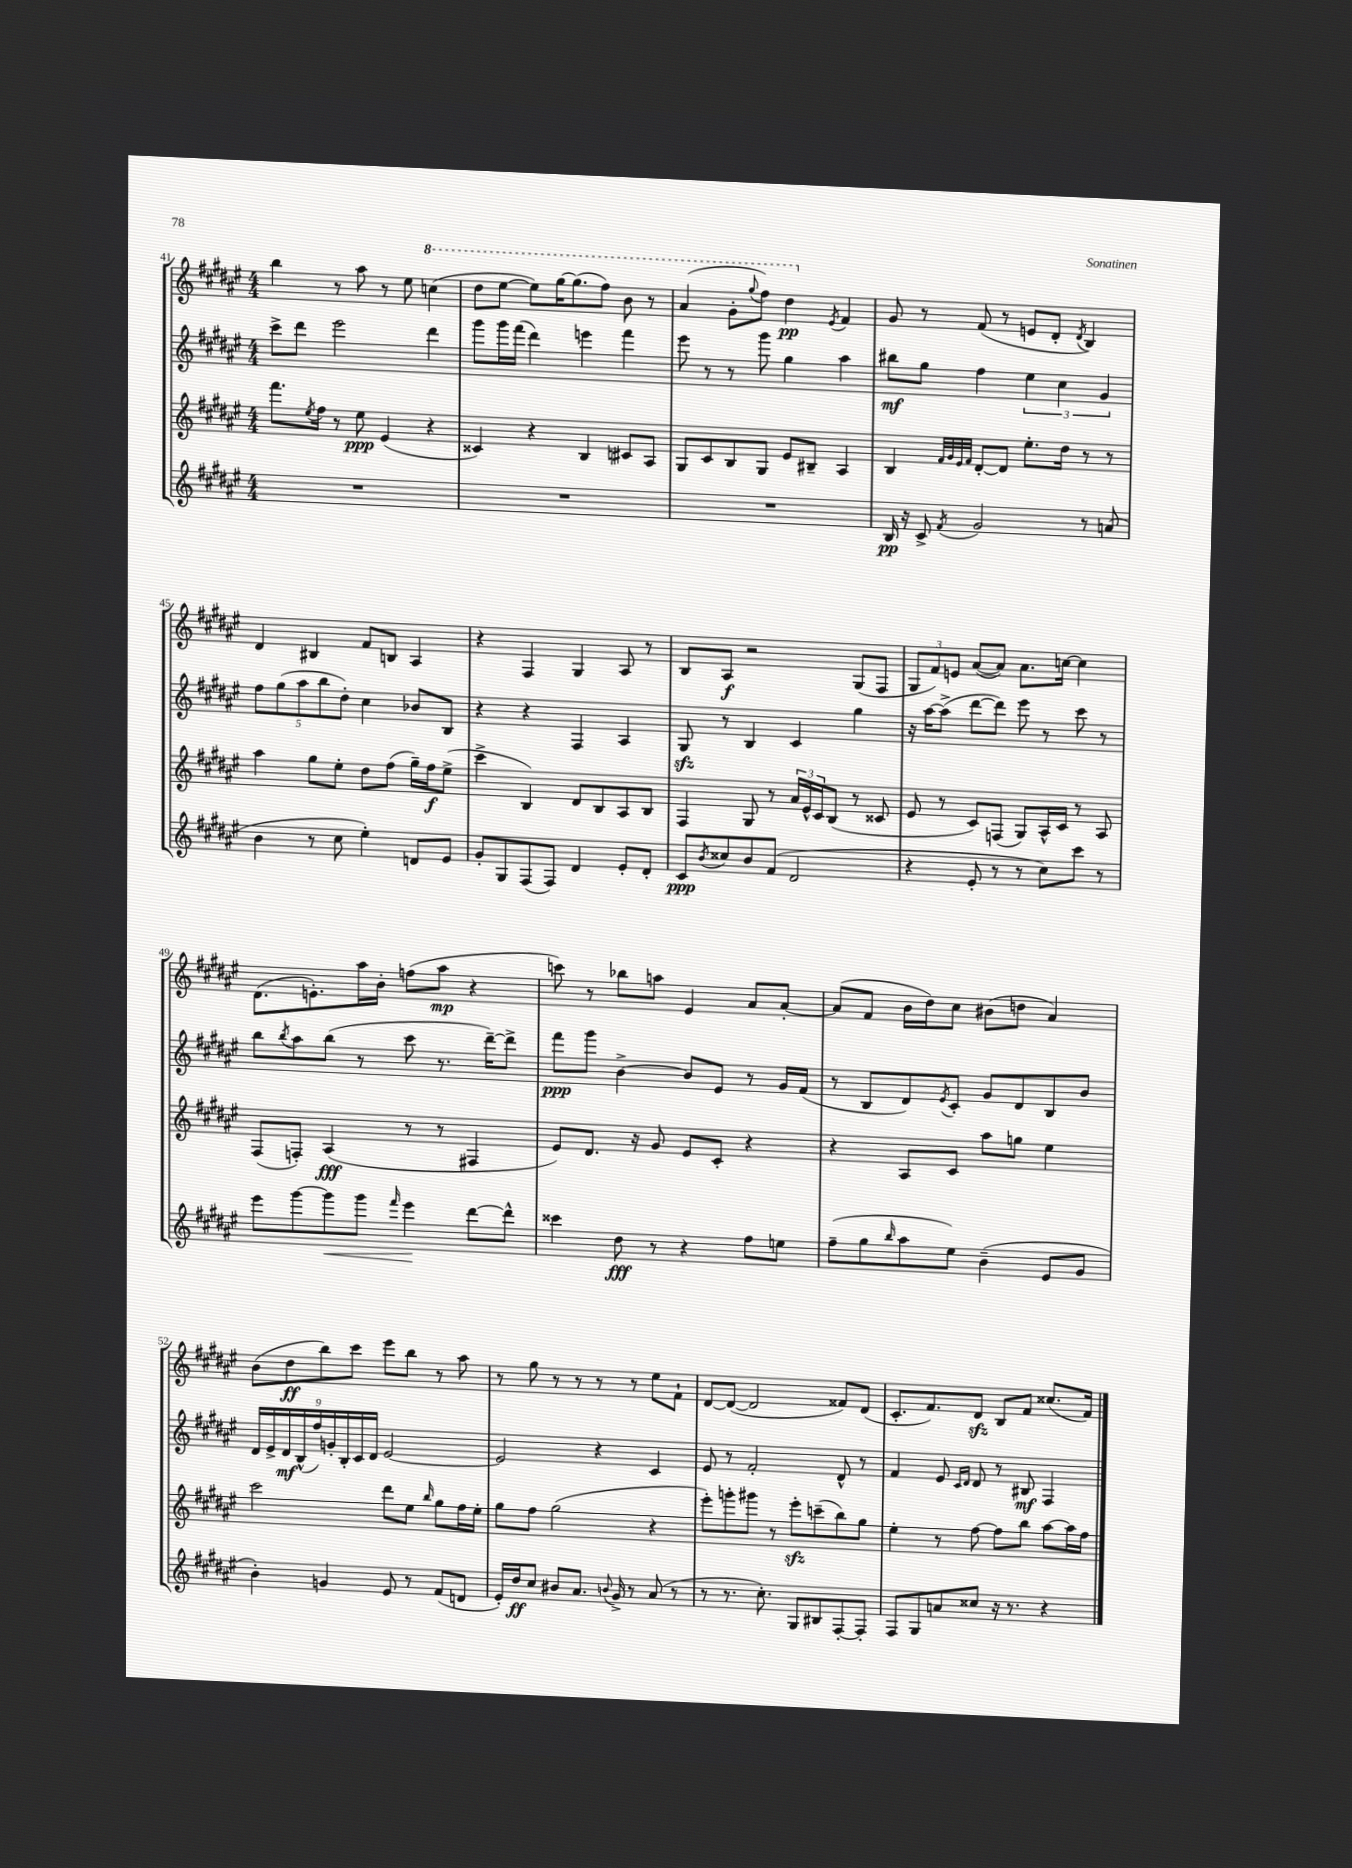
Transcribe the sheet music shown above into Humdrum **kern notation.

**kern	**dynam	**kern	**dynam	**kern	**dynam	**kern	**dynam
*part4	*part4	*part3	*part3	*part2	*part2	*part1	*part1
*staff4	*staff4	*staff3	*staff3	*staff2	*staff2	*staff1	*staff1
*clefG2	*	*clefG2	*	*clefG2	*	*clefG2	*
*k[f#c#g#d#a#e#]	*	*k[f#c#g#d#a#e#]	*	*k[f#c#g#d#a#e#]	*	*k[f#c#g#d#a#e#]	*
*M4/4	*	*M4/4	*	*M4/4	*	*M4/4	*
=41	=41	=41	=41	=41	=41	=41	=41
1r	.	8.fff#\L	.	8ccc#^\L	.	4bb\	.
.	.	.	.	8ddd#\J	.	.	.
.	.	8qee#/	.	.	.	.	.
.	.	16ff#\Jk	.	.	.	.	.
.	.	8r	.	2eee#\	.	8r	.
.	.	8ee#\	ppp	.	.	8aa#\	.
.	.	(4e#/	.	.	.	8r	.
.	.	.	.	.	.	8ee#\	.
*	*	*	*	*	*	*8va	*
.	.	4r	.	4ddd#\	.	(4cccn\	.
=42	=42	=42	=42	=42	=42	=42	=42
1r	.	4c##X/)	.	8ggg#\L	.	8ddd#\L	.
.	.	.	.	16ggg#\L	.	[8eee#\J	.
.	.	.	.	(16fff#\JJ	.	.	.
.	.	4r	.	4ddd#\)	.	8eee#\L])	.
.	.	.	.	.	.	[16ggg#\K	.
.	.	.	.	.	.	(8.ggg#\]	.
.	.	4B/	.	4eeen\	.	.	.
.	.	.	.	.	.	8fff#\J)	.
.	.	8c#X/L	.	4fff#\	.	8bb\	.
.	.	8A#/J	.	.	.	8r	.
=43	=43	=43	=43	=43	=43	=43	=43
1r	.	8G#/L	.	8eee#\	.	(4aa#/	.
.	.	8c#/	.	8r	.	.	.
.	.	8B/	.	8r	.	8gg#'\L	.
.	.	.	.	.	.	8qqggg#/	.
.	.	8G#/J	.	8ggg#\	.	8fff#\J)	.
.	.	8e#/L	.	4gg#\	.	4ddd#\	pp
.	.	8B#X~/J	.	.	.	.	.
*	*	*	*	*	*	*X8va	*
.	.	.	.	.	.	8qe#/	.
.	.	4A#/	.	4aa#\	.	4f#/	.
=44	=44	=44	=44	=44	=44	=44	=44
16B/	pp	4B/	.	8bb#X\L	mf	8g#/	.
16r	.	.	.	.	.	.	.
8c#^/	.	.	.	8gg#\J	.	8r	.
.	.	32qqf#/LLL	.	.	.	.	.
.	.	32qqg#/	.	.	.	.	.
.	.	32qqe#/	.	.	.	.	.
8qf#/	.	32qqf#/JJJ	.	.	.	.	.
2g#/	.	[8d#'/L	.	4ff#\	.	(8f#/	.
.	.	8d#/J]	.	.	.	8r	.
.	.	8.ee#'\L	.	6ee#\	.	8en/L	.
.	.	.	.	.	.	8d#'/J	.
.	.	.	.	6cc#\	.	.	.
.	.	16dd#\Jk	.	.	.	.	.
.	.	.	.	.	.	8qd#/	.
8r	.	8r	.	.	.	4B/)	.
.	.	.	.	6g#/	.	.	.
(8an/	.	8r	.	.	.	.	.
!!LO:LB:g=z
=45	=45	=45	=45	=45	=45	=45	=45
4b\	.	4aa#\	.	10ff#\L	.	4d#/	.
.	.	.	.	(10gg#\	.	.	.
.	.	.	.	10aa#\	.	.	.
8r	.	8gg#\L	.	.	.	4B#X/	.
.	.	.	.	10bb\	.	.	.
8cc#\	.	8ee#'\J	.	.	.	.	.
.	.	.	.	10dd#'\J)	.	.	.
4ee#'\)	.	8dd#\L	.	4cc#\	.	8f#/L	.
.	.	(8ff#\J	.	.	.	8Bn/J	.
8dn/L	.	16gg#~\LL)	.	8b-X/L	.	4A#/	.
.	.	16ff#\J	f	.	.	.	.
8e#/J	.	(8ee#^\J	.	8B/J	.	.	.
=46	=46	=46	=46	=46	=46	=46	=46
8g#'/L	.	4ccc#^\	.	4r	.	4r	.
8G#/	.	.	.	.	.	.	.
(8F#/	.	4B/)	.	4r	.	4F#/	.
8F#/J)	.	.	.	.	.	.	.
4d#/	.	8d#/L	.	4F#/	.	4G#/	.
.	.	8B/	.	.	.	.	.
8e#'/L	.	8A#/	.	4A#/	.	8A#/	.
8d#'/J	.	8B/J	.	.	.	8r	.
=47	=47	=47	=47	=47	=47	=47	=47
8c#/L	ppp	4F#/	.	8G#zz/	.	8B/L	.
8qb/	.	.	.	.	.	.	.
8cc##X/	.	.	.	8r	.	8A#/J	f
8b/	.	8G#/	.	4B/	.	2r	.
(8f#/J	.	8r	.	.	.	.	.
2d#/	.	24a#/LL	.	4c#/	.	.	.
.	.	24e#^^/	.	.	.	.	.
.	.	24c#/J	.	.	.	.	.
.	.	(8B/J	.	.	.	.	.
.	.	8r	.	4gg#\	.	(8G#/L	.
.	.	8c##X/	.	.	.	8F#/J	.
=48	=48	=48	=48	=48	=48	=48	=48
4r	.	8e#/	.	16r	.	12G#/L	.
.	.	.	.	[16aa#\KL	.	.	.
.	.	.	.	.	.	12f#/)	.
.	.	8r	.	(8aa#^\J]	.	.	.
.	.	.	.	.	.	12en/J	.
8e#'/	.	8c#/L)	.	[8ddd#\L	.	([8a#/L	.
8r	.	(8Fn/J	.	8ddd#\J])	.	8a#/J])	.
8r	.	8G#/L)	.	8eee#\	.	8.a#\L	.
8cc#\L)	.	16A#^^/L	.	8r	.	.	.
.	.	16c#/JJ	.	.	.	[16ccn\Jk	.
8ccc#\J	.	8r	.	8ccc#\	.	4cc\]	.
8r	.	8A#/	.	8r	.	.	.
!!LO:LB:g=z
=49	=49	=49	=49	=49	=49	=49	=49
8eee#\L	.	(8F#/L	.	8bb\L	.	(8.d#\L	.
.	.	.	.	8qbb/	.	.	.
[8ggg#\	.	8Fn'/J)	.	8aa#\	.	.	.
.	.	.	.	.	.	8.en'\)	.
!	!LO:HP:b	!	!	!	!	!	!
8ggg#\]	<	(4A#/	fff	(8bb\J	.	.	.
8ggg#\J	.	.	.	8r	.	16aa#\L	.
.	.	.	.	.	.	16b'\JJ	.
16qqfff#/	.	.	.	.	.	.	.
4eee#\	.	8r	.	8ccc#\	.	(8ffn\L	.
.	.	8r	.	8.r	.	8aa#\J	mp
[8ddd#\L	[	4F#X/	.	.	.	4r	.
.	.	.	.	[16ddd#~\KL)	.	.	.
8ddd#^^\J]	.	.	.	8ddd#^\J]	.	.	.
=50	=50	=50	=50	=50	=50	=50	=50
4ccc##X\	.	8e#/L)	.	8fff#\L	ppp	8cccn\)	.
.	.	8.d#/J	.	8ggg#\J	.	8r	.
8dd#\	fff	.	.	[4b^\	.	8bb-X\L	.
.	.	16r	.	.	.	.	.
8r	.	8g#/	.	.	.	8aan\J	.
4r	.	8e#/L	.	8b/L]	.	4e#/	.
.	.	8c#'/J	.	8e#/J	.	.	.
8ff#\L	.	4r	.	8r	.	8a#/L	.
8een\J	.	.	.	16g#/LL	.	[8a#'/J	.
.	.	.	.	(16f#/JJ	.	.	.
=51	=51	=51	=51	=51	=51	=51	=51
(8ff#~\L	.	4r	.	8r	.	(8a#/L]	.
8gg#\	.	.	.	8B/L	.	8f#/J	.
16qqbb/	.	.	.	.	.	.	.
8aa#\	.	8A#/L	.	8d#/)	.	16b\LL	.
.	.	.	.	.	.	16dd#\J)	.
.	.	.	.	8qe#/	.	.	.
8ee#\J)	.	8c#/J	.	8c#'/J	.	8cc#\J	.
(4b~\	.	8aa#\L	.	8g#/L	.	(8b#X\L	.
.	.	8ggn\J	.	8d#/	.	8ddn\J	.
8e#/L	.	4ee#\	.	8B/	.	4a#/)	.
8g#/J	.	.	.	8b/J	.	.	.
!!LO:LB:g=z
=52	=52	=52	=52	=52	=52	=52	=52
4b'\)	.	2ccc#\	.	18d#/LL	.	(8b\L	.
.	.	.	.	18e#^/	.	.	.
.	.	.	.	18d#/	mf	.	.
.	.	.	.	.	.	8dd#\	ff
.	.	.	.	(18B^^/	.	.	.
.	.	.	.	18ff#/)	.	.	.
4gn/	.	.	.	.	.	8bb\)	.
.	.	.	.	18gn'/	.	.	.
.	.	.	.	18B'/	.	.	.
.	.	.	.	.	.	8ccc#\J	.
.	.	.	.	18c#/	.	.	.
.	.	.	.	18d#/JJ	.	.	.
8e#/	.	8ddd#\L	.	[2e#/	.	8eee#\L	.
8r	.	8ee#\J	.	.	.	8bb\J	.
.	.	16qqbb/	.	.	.	.	.
(8f#/L	.	8gg#\L	.	.	.	8r	.
8dn/J	.	16ff#\L	.	.	.	8aa#\	.
.	.	16ee#'\JJ	.	.	.	.	.
=53	=53	=53	=53	=53	=53	=53	=53
16e#'/LL)	.	8gg#\L	.	2e#/]	.	8r	.
16dd#/J	ff	.	.	.	.	.	.
8cc#/J	.	8ff#\J	.	.	.	8gg#\	.
8b#X/L	.	(2gg#\	.	.	.	8r	.
8.a#/J	.	.	.	.	.	8r	.
.	.	.	.	4r	.	8r	.
8qqbn/	.	.	.	.	.	.	.
16g#^/	.	.	.	.	.	.	.
8r	.	.	.	.	.	8r	.
(8a#/	.	4r	.	4c#/	.	8ee#\L	.
8r	.	.	.	.	.	8f#`\J	.
=54	=54	=54	=54	=54	=54	=54	=54
8r	.	8eee#'\L)	.	8e#/	.	[8d#/L	.
8.r	.	8gggn'\	.	8r	.	(8d#/J_	.
.	.	8ggg#X\J	.	2f#'/	.	2d#/]	.
8.cc#'\)	.	.	.	.	.	.	.
.	.	8r	.	.	.	.	.
8G#/L	.	8eee#zz'\L	.	.	.	.	.
8B#X/	.	(8cccn~\	.	.	.	.	.
[8F#'/	.	8bb\)	.	8d#^^/	.	8f##X/L)	.
8F#'/J]	.	8gg#\J	.	8r	.	(8d#/J	.
=55	=55	=55	=55	=55	=55	=55	=55
8F#/L	.	4ee#'\	.	4f#/	.	8.c#'/L	.
8G#/	.	.	.	.	.	.	.
.	.	.	.	.	.	8.f#/)	.
8an/	.	8r	.	8e#/	.	.	.
.	.	.	.	16qqc#/LL	.	.	.
.	.	.	.	16qqd#/JJ	.	.	.
8cc##X/J	.	[8ff#\	.	8d#/	.	8d#zz/J	.
16r	.	8ff#\L]	.	8r	.	8B/L	.
8.r	.	.	.	.	.	.	.
.	.	8bb\J	.	8B#X/	mf	8f#/J	.
4r	.	[8aa#\L	.	4F#/	.	(8.cc##X/L	.
.	.	16aa#\L]	.	.	.	.	.
.	.	16ff#\JJ	.	.	.	16f#/Jk)	.
==	==	==	==	==	==	==	==
*-	*-	*-	*-	*-	*-	*-	*-
